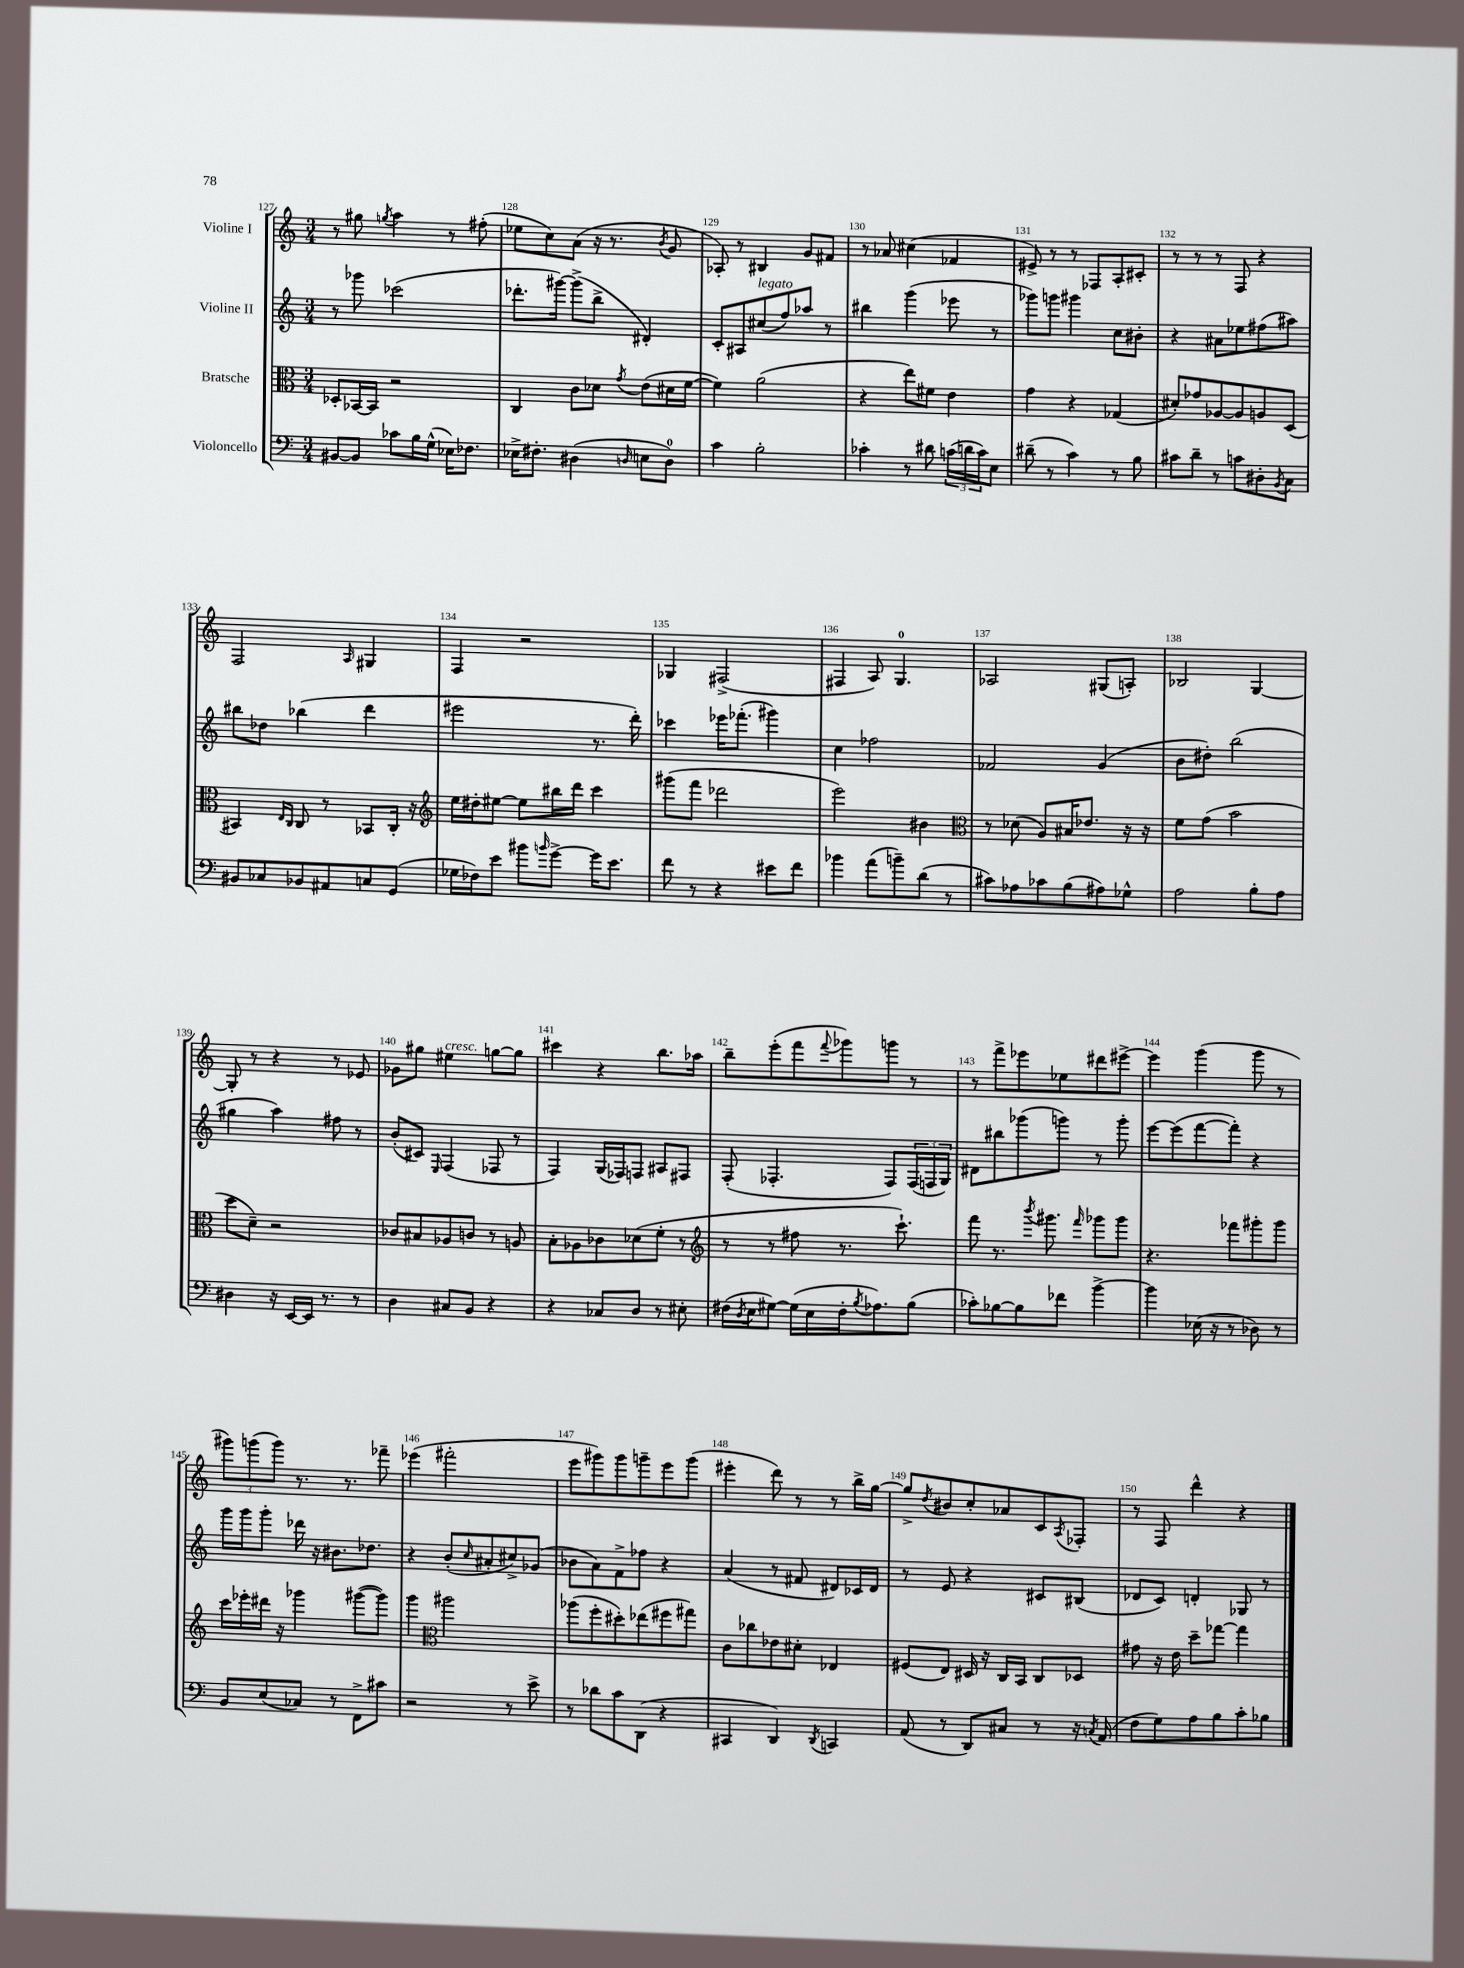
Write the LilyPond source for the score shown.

<<
\new StaffGroup <<
\new Staff = "s0" \with { instrumentName = "Violine I" } {
    \clef treble \key c \major \numericTimeSignature \time 3/4
    r8 gis''8 \acciaccatura { g''8 } a''4 r8 fis''8-.( |
    ees''8 c''8) a'8( r16 r8. \acciaccatura { b'8 } g'8 |
    aes8-.) r8 bis4 g'8 fis'8 |
    r8 aes'8 cis''4( fes'4 |
    eis'8->) r8 r8 fes8 a8-. cis'8-. |
    r8 r8 r8 f8 r4 |
    f2 \grace { a16 } gis4 |
    f4 r2 |
    ges4 fis2->( |
    fis4 a8) g4.-0 |
    aes2 gis8( a8-.) |
    bes2 g4~ |
    g8-. r8 r4 r8 ees'8 |
    ges'8 gis''8 eis''4^\markup { \italic "cresc." } g''8~ g''8 |
    cis'''4 r4 b''8. aes''16 |
    b''8-- e'''8-.( f'''8 \appoggiatura { f'''8 } ges'''8) g'''8 r8 |
    r8 f'''8-> ees'''8 ees''8 dis'''8 eis'''8~-> |
    eis'''4 g'''4( g'''8 r8 |
    \tuplet 3/2 { gis'''8) g'''8( g'''8) } r8. r8. fes'''8-- |
    ees'''4( fis'''2-. |
    e'''8 gis'''8) gis'''8 g'''8-- e'''8 g'''8( |
    eis'''4-. d'''8) r8 r8 b''16-> g''16~ |
    g''8-> \acciaccatura { d''8 } bis'8 c''8-. aes'8 c'8 \acciaccatura { a8 } fes8-. |
    r8 f8 d'''4-^ r4 \bar "|." |
}
\new Staff = "s1" \with { instrumentName = "Violine II" } {
    \clef treble \key c \major \numericTimeSignature \time 3/4
    r8 ges'''8 ces'''2( |
    des'''8.-. gis'''16~) gis'''8->( b''8-> dis'4-.) |
    c'8-. ais8 cis''8^\markup { \italic "legato" }( f''8) aes''8 r8 |
    bis''4 g'''4( ees'''8 r8 |
    ges'''8) g'''8 gis'''4 c''8 bis'8-. |
    r4 ais'8 ees''8 fis''8( ais''8) |
    bis''8 des''8 bes''4( d'''4 |
    eis'''2 r8. d'''16-.) |
    ces'''4 ees'''16 fes'''8.-.( gis'''4) |
    c''4 fes''2 |
    fes'2 g'4( |
    b'8 dis''8-.) b''2( |
    gis''4 a''4) fis''8 r8 |
    b'8-.( cis'8) \grace { e16 } f4( fes8 r8 |
    f4) g16( fes16) f8 ais8 fis8 |
    f8-.( fes4.-. fes8) \tuplet 3/2 { fes16( f16 g16) } |
    dis'8 bis''8 ges'''8( g'''8) r8 g'''8-. |
    e'''8~ e'''8( f'''8~ f'''8-.) r4 |
    g'''16 g'''16 g'''8-. des'''16 r16 bis'8. des''8. |
    r4 b'8-.( \grace { c''16 } ais'8-. cis''8->) ges'8( |
    bes'8 a'8) f'8-> fes''8 r4 |
    a'4( r8 fis'8 dis'8) ces'16 dis'16 |
    r8 e'8 r4 cis'8 bis8( |
    des'8 c'8) d'4-. ges8 r8 \bar "|." |
}
\new Staff = "s2" \with { instrumentName = "Bratsche" } {
    \clef alto \key c \major \numericTimeSignature \time 3/4
    des8-. bes,16~ bes,16 r2 |
    c4 c'8 des'8 \acciaccatura { g'8 } e'8( dis'16 f'16~ |
    f'4) a'2( |
    r4 e''8) fis'8 e'4 |
    g'4 r4 ges4( |
    dis'8-.) ges'8 aes8~ aes8 a8 d8( |
    bis,4) \grace { e16 c16 } c8 r8 bes,8 c16-. r16 |
    \clef treble e''16 dis''16-. eis''8~ eis''8 bis''16 d'''16 c'''4 |
    gis'''8( f'''8 des'''2 |
    e'''2) bis'4 |
    \clef alto r8 des'8( a8) bis16 ees'8. r16 r16 |
    f'8 g'8( b'2 |
    d''8 d'8--) r2 |
    ces'8 bis8 aes8 c'8 r8 a8 |
    b8-. aes8 ces'8 des'8( f'8-. r8 |
    \clef treble r8 r8 fis''8 r8. c'''8.-!) |
    f'''8 r8. \acciaccatura { b'''8 } gis'''8. \grace { f'''16 } ges'''8 ges'''8 |
    r4. fes'''8 gis'''8-. gis'''8 |
    c'''16 ees'''16-. dis'''16 r16 ges'''4 gis'''8~( gis'''8) |
    g'''4 \clef alto ais''2 |
    aes''8( f''8-. dis''8-.) ees''8( fis''8 gis''8) |
    c'8 ces''8 ees'8 dis'8-. ees4 |
    fis8( e8) dis16 r16 c16 b,16 c8 des8 |
    gis'8 r16 e'16 d''8-- ges''8~ ges''4 \bar "|." |
}
\new Staff = "s3" \with { instrumentName = "Violoncello" } {
    \clef bass \key c \major \numericTimeSignature \time 3/4
    bis,8~ bis,8 ces'8 b16 g16-^( ees16) fes8. |
    ees16-> fis8.-. dis4( \grace { d16 } e8 d8-0) |
    c'4 b2-. |
    ces'4-. r8 dis'8 \tuplet 3/2 { c'16( d'16 c'16) } e8 |
    dis'8--( r8 c'4) r8 b8 |
    cis'8 d'8-- r8 c'8 dis8-. \acciaccatura { b,8 } c8 |
    bis,8 ces8 bes,8 ais,8 c8 g,8( |
    ges16 fes16) e'8 bis'8 \grace { b'16 } g'8~-> g'16 e'8. |
    f'8 r8 r4 eis'8 f'8 |
    bes'4 a'8( b'8--) d'8( r8 |
    cis'8) aes8 ces'8 b8( ais8) ges8-^ |
    a2 b8-. a8 |
    dis4 r16 e,16~ e,16 r8. r8 |
    d4 cis8 b,8 r4 |
    r4 ces8 d8 r8 eis8-. |
    fis16( \acciaccatura { d8 } e16 gis8~) gis16( e16 fis16-. \acciaccatura { b8 } aes8.) b8( |
    ces'8-.) bes8~ bes8 fes'8 b'4~-> |
    b'4 ees16( r16 r8 des8) r8 |
    b,8 e8( ces8) r8 f,8-> cis'8 |
    r2 r8 e'8-> |
    r8 des'8 c'8 d,8( r4 |
    cis,4 d,4) \acciaccatura { d,8 } c,4 |
    a,8( r8 d,8) cis8 r8 r16 \acciaccatura { c8 } a,16( |
    f8 g8) a8 b8 c'8-. bes8 \bar "|." |
}
>>
>>
\layout { \context { \Score currentBarNumber = #127 \override BarNumber.break-visibility = ##(#f #t #t) barNumberVisibility = #all-bar-numbers-visible } }
